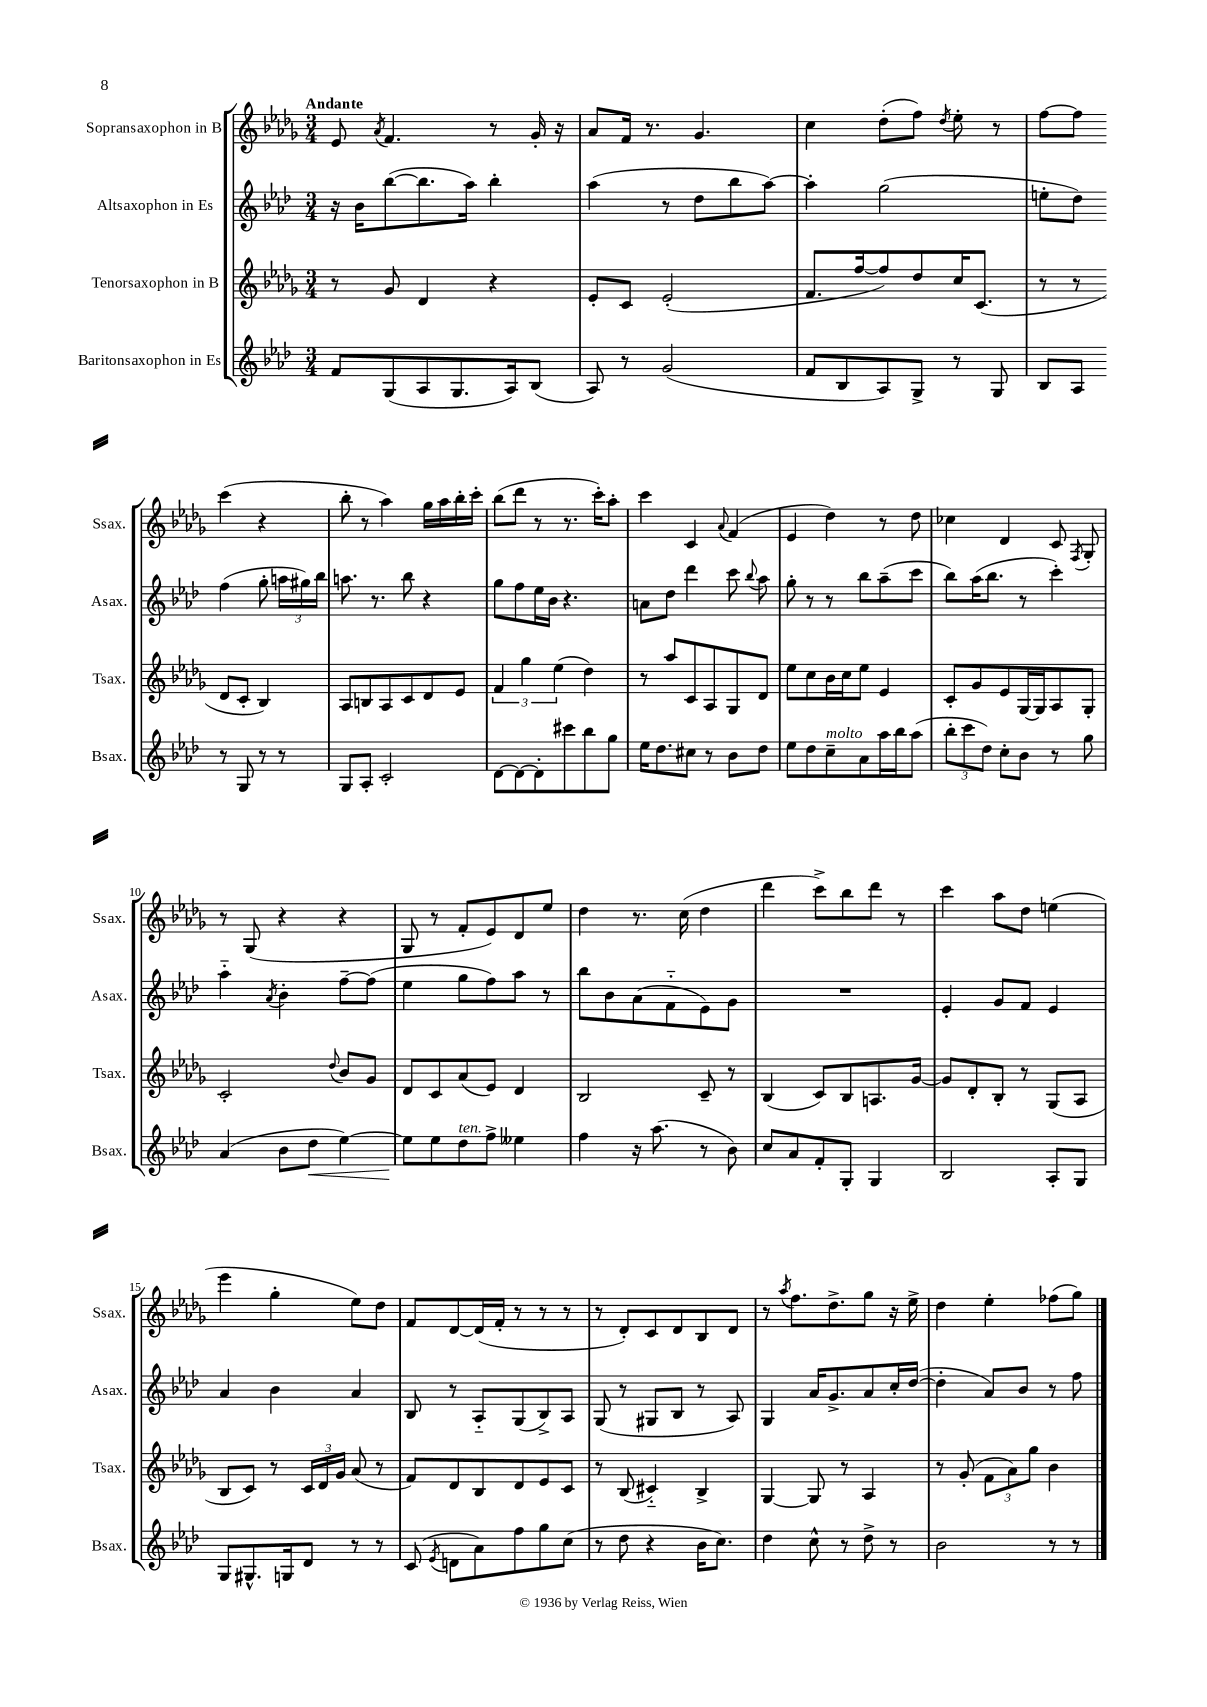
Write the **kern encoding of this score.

**kern	**dynam	**kern	**kern	**kern
*part4	*part4	*part3	*part2	*part1
*staff4	*staff4	*staff3	*staff2	*staff1
*I"Baritonsaxophon in Es	*	*I"Tenorsaxophon in B	*I"Altsaxophon in Es	*I"Sopransaxophon in B
*I'Bsax.	*	*I'Tsax.	*I'Asax.	*I'Ssax.
*clefG2	*	*clefG2	*clefG2	*clefG2
*k[b-e-a-d-]	*	*k[b-e-a-d-g-]	*k[b-e-a-d-]	*k[b-e-a-d-g-]
*M3/4	*	*M3/4	*M3/4	*M3/4
=1	=1	=1	=1	=1
!	!	!	!	!LO:TX:a:B:t=Andante
8f/L	.	8r	16r	8e-/
.	.	.	16b-\KL	.
.	.	.	.	8qa-/
(8G/	.	8g-/	([8bb-\	4.f/
8A-/	.	4d-/	8.bb-\]	.
8.G/	.	.	.	.
.	.	.	16aa-\Jk)	.
.	.	4r	4bb-'\	8r
16A-/k)	.	.	.	.
(8B-/J	.	.	.	16g-'/
.	.	.	.	16r
=2	=2	=2	=2	=2
8A-/)	.	8e-'/L	(4aa-\	8a-/L
8r	.	8c/J	.	16f/Jk
.	.	.	.	8.r
(2g/	.	(2e-'/	8r	.
.	.	.	8dd-\L	4.g-/
.	.	.	8bb-\	.
.	.	.	[8aa-\J)	.
=3	=3	=3	=3	=3
8f/L	.	8.f/L	4aa-'\]	4cc\
8B-/	.	.	.	.
.	.	[16ff/k	.	.
8A-/)	.	8ff/])	(2gg\	(8dd-'\L
8G^/J	.	8dd-/	.	8ff\J)
.	.	.	.	8qdd-/
8r	.	16cc/K	.	8ee-'\
.	.	(8.c/J	.	.
8G/	.	.	.	8r
=4	=4	=4	=4	=4
8B-/L	.	8r	8een'\L	[8ff\L
8A-/J	.	8r	8dd-\J)	8ff\J]
8r	.	8d-/L	(4ff\	(4ccc\
8G/	.	8c'/J	.	.
8r	.	4B-/)	8gg'\	4r
8r	.	.	24aan\LL	.
.	.	.	24gg#X\)	.
.	.	.	24bb-\JJ	.
!!LO:LB:g=z
=5	=5	=5	=5	=5
8G/L	.	8A-/L	8.aan\	8bb-'\
8A-'/J	.	8Bn/	.	8r
.	.	.	8.r	.
2c'/	.	8A-/	.	4aa-\)
.	.	8c/	8bb-\	.
.	.	8d-/	4r	16gg-\LL
.	.	.	.	16aa-\
.	.	8e-/J	.	16bb-'\
.	.	.	.	16ccc'\JJ
=6	=6	=6	=6	=6
[8d-\L	.	6f/	8gg\L	(8bb-\L
8d-\_	.	.	8ff\	8ddd-\J
.	.	6gg-\	.	.
8d-'\]	.	.	16ee-\L	8r
.	.	.	16b-\JJ	.
.	.	(6ee-\	.	.
8ccc#X\	.	.	4.r	8.r
8bb-\	.	4dd-\)	.	.
.	.	.	.	16ccc'\KL)
8gg\J	.	.	.	8aa-'\J
=7	=7	=7	=7	=7
16ee-\KL	.	8r	8an\L	4ccc\
8.dd-\	.	.	.	.
.	.	8aa-/L	8dd-\J	.
8cc#X\J	.	8c/	4ddd-\	4c/
8r	.	8A-/	.	.
.	.	.	.	8qqa-/
8b-\L	.	8G-/	8ccc\	(4f/
.	.	.	8qqbb-/	.
8dd-\J	.	8d-/J	8aa-\	.
=8	=8	=8	=8	=8
8ee-\L	.	8ee-\L	8gg'\	4e-/
8dd-\	.	8cc\	8r	.
!LO:TX:a:i:t=molto	!	!	!	!
8cc~\	.	16b-\L	8r	4dd-\)
.	.	16cc\J	.	.
8a-\	.	8ee-\J	8bb-\L	.
16aa-\L	.	4e-/	(8aa-~\	8r
16bb-\J	.	.	.	.
(8aa-\J	.	.	8ccc\J	8dd-\
=9	=9	=9	=9	=9
12bb-'\L	.	8c'/L	8bb-\L)	4cc-X\
12ccc\	.	.	.	.
.	.	8g-/	(16aa-\K	.
12dd-\J)	.	.	.	.
.	.	.	8.bb-\J	.
8cc'\L	.	8e-/	.	4d-/
8b-\J	.	[16G-/L	8r	.
.	.	16G-/J]	.	.
8r	.	8A-/	4ccc'\)	8c/
.	.	.	.	8qF/
8gg\	.	8G-'/J	.	8G-'/
!!LO:LB:g=z
=10	=10	=10	=10	=10
(4a-/	.	2c'/	4aa-\	8r
.	.	.	.	(8G-/
.	.	.	8qa-/	.
8b-\L	.	.	4b-'\	4r
!	!LO:HP:b	!	!	!
8dd-\J	<	.	.	.
.	.	8qqdd-/	.	.
[4ee-\)	.	8b-/L	[8ff~\L	4r
.	.	8g-/J	(8ff\J]	.
=11	=11	=11	=11	=11
8ee-\L]	.	8d-/L	4ee-\	8G-/
8ee-\	[	8c/	.	8r
!LO:TX:a:i:t=ten.	!	!	!	!
8dd-\	.	(8a-/	8gg\L	8f'/L
8ff^\J	.	8e-/J)	8ff\)	8e-/)
4ee--X\	.	4d-/	8aa-\J	8d-/
.	.	.	8r	8ee-/J
=12	=12	=12	=12	=12
4ff\	.	2B-/	8bb-\L	4dd-\
.	.	.	8b-\	.
16r	.	.	(8a-\	8.r
(8.aa-\	.	.	.	.
.	.	.	8f\	.
.	.	.	.	(16cc\
8r	.	8c~/	8e-\)	4dd-\
8b-\)	.	8r	8g\J	.
=13	=13	=13	=13	=13
8cc/L	.	(4B-/	2.r	4ddd-\
8a-/	.	.	.	.
8f'/	.	8c/L)	.	8ccc^\L)
8G'/J	.	8B-/	.	8bb-\
4G/	.	8.An/	.	8ddd-\J
.	.	.	.	8r
.	.	[16g-/Jk	.	.
=14	=14	=14	=14	=14
2B-/	.	8g-/L]	4e-'/	4ccc\
.	.	8d-'/	.	.
.	.	8B-'/J	8g/L	8aa-\L
.	.	8r	8f/J	8dd-\J
8A-'/L	.	(8G-/L	4e-/	(4een\
8G/J	.	8A-/J	.	.
!!LO:LB:g=z
=15	=15	=15	=15	=15
8G/L	.	8B-/L	4a-/	4eee-\
8.G#X^^/	.	8c/J)	.	.
.	.	8r	4b-\	4gg-'\
16Gn/k	.	.	.	.
8d-/J	.	24c/LL	.	.
.	.	24d-/	.	.
.	.	24g-/JJ	.	.
8r	.	(8a-/	4a-/	8ee-\L)
8r	.	8r	.	8dd-\J
=16	=16	=16	=16	=16
(8c/	.	8f/L)	8B-/	8f/L
8qe-/	.	.	.	.
8dn\L	.	8d-/	8r	[8d-/
8a-\)	.	8B-/	8A-/L	(16d-/L]
.	.	.	.	16f'/JJ
8ff\	.	8d-/	(8G/	8r
8gg\	.	8e-/	8B-^/)	8r
(8cc\J	.	8c/J	8A-/J	8r
=17	=17	=17	=17	=17
8r	.	8r	(8G/	8r
8dd-\	.	(8B-/	8r	8d-'/L)
4r	.	4c#X/)	8G#X/L	8c/
.	.	.	8B-/J	8d-/
16b-\KL	.	4B-^/	8r	8B-/
8.cc\J)	.	.	.	.
.	.	.	8A-/)	8d-/J
=18	=18	=18	=18	=18
4dd-\	.	[4G-/	4G/	8r
.	.	.	.	8qaa-/
.	.	.	.	8.ff\L
8cc^^\	.	8G-/]	16a-/KL	.
.	.	.	8.g^/	8.dd-^\
8r	.	8r	.	.
8dd-^\	.	4A-/	8a-/	8gg-\J
8r	.	.	16cc'/L	16r
.	.	.	([16dd-/JJ	16ee-^\
=19	=19	=19	=19	=19
2b-\	.	8r	4dd-'\]	4dd-\
.	.	(8g-'/	.	.
.	.	12f\L	8a-/L)	4ee-'\
.	.	12a-\)	.	.
.	.	.	8b-/J	.
.	.	12gg-\J	.	.
8r	.	4b-\	8r	(8ff-X\L
8r	.	.	8ff\	8gg-\J)
==	==	==	==	==
*-	*-	*-	*-	*-
